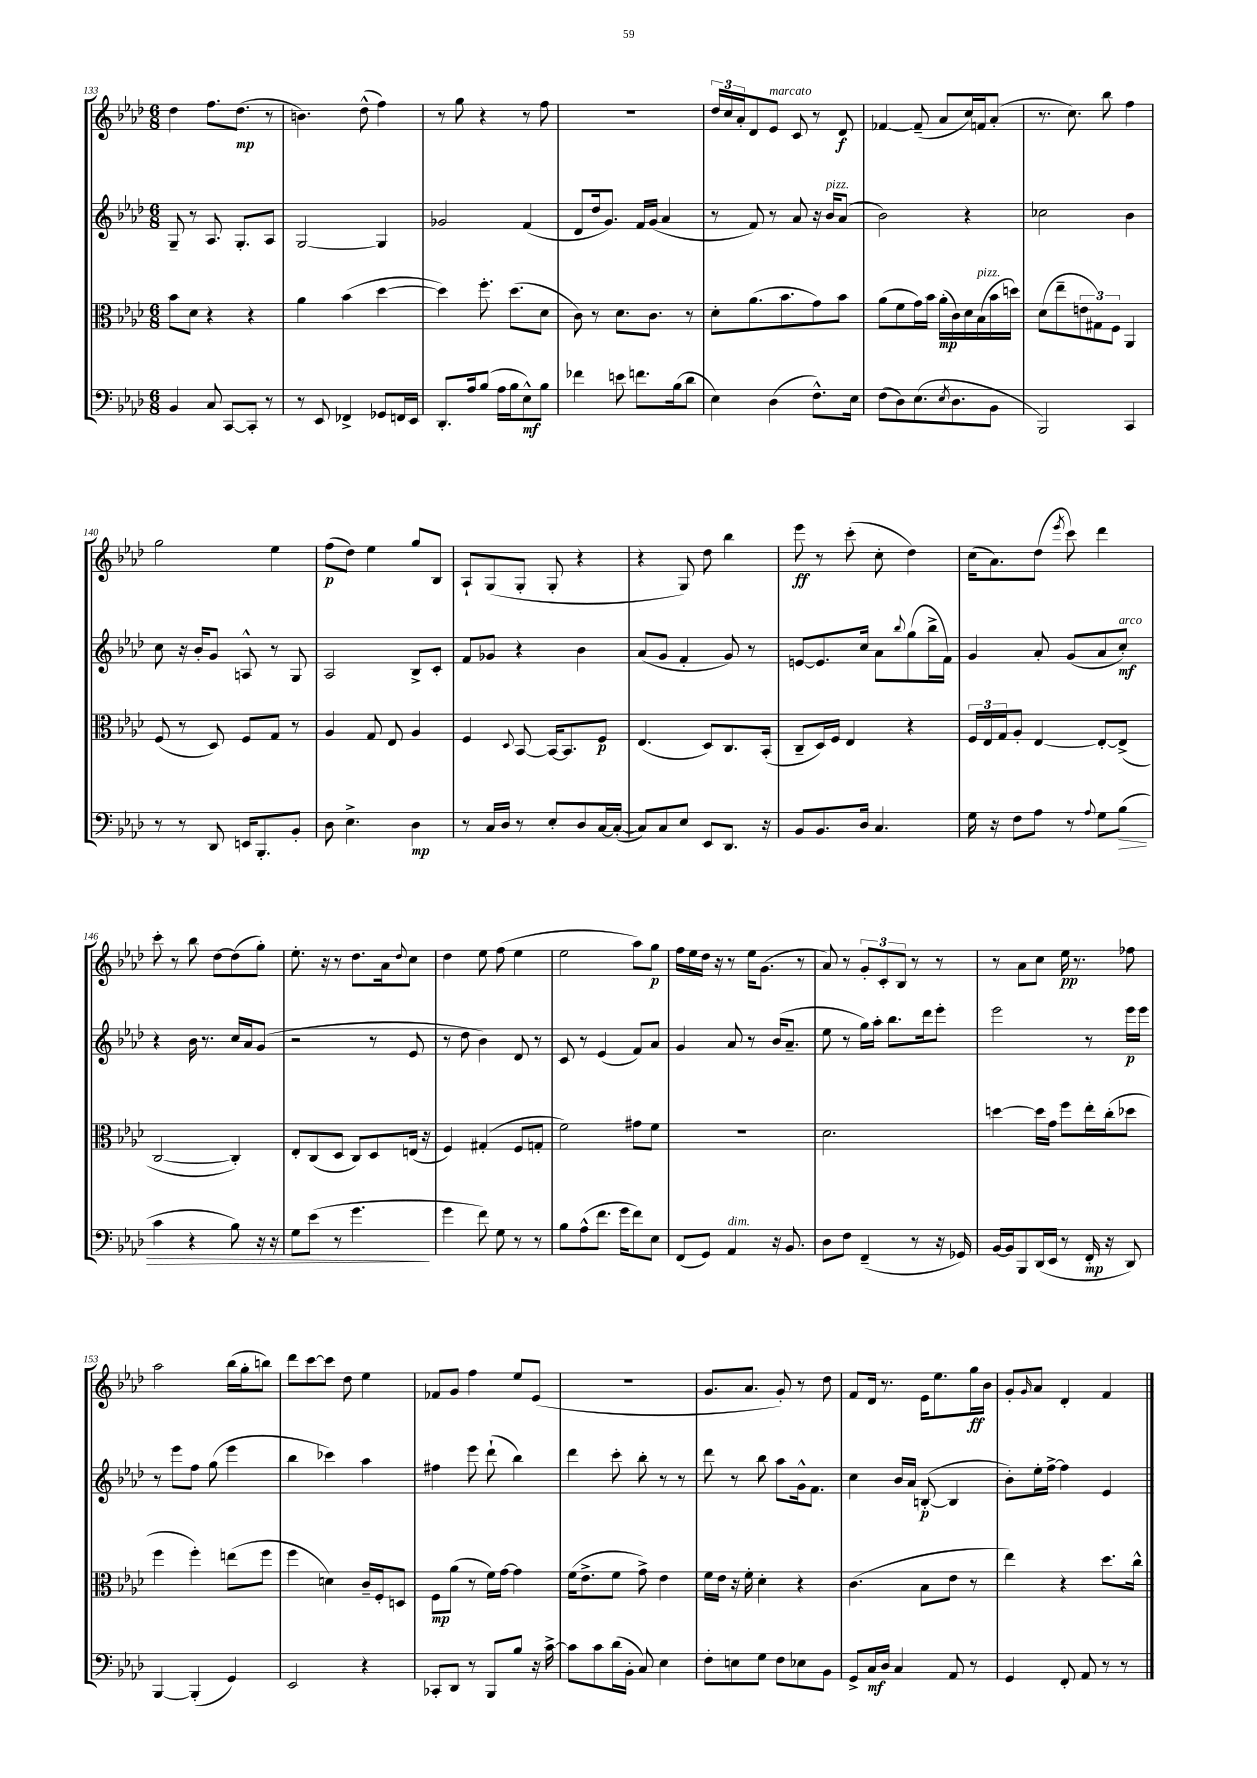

**kern	**kern	**kern	**kern
*staff4	*staff3	*staff2	*staff1
*clefF4	*clefC3	*clefG2	*clefG2
*k[b-e-a-d-]	*k[b-e-a-d-]	*k[b-e-a-d-]	*k[b-e-a-d-]
*M6/8	*M6/8	*M6/8	*M6/8
4BB-/	8b-\L	8G~/	4dd-\
.	8d-\J	8r	.
8C/	4r	8.A-/	8.ff\L
[8CC/L	.	.	.
.	.	8.G'/L	(8.dd-\J
8CC'/]J	4r	.	.
8r	.	8A-/J	8r
=	=	=	=
8r	4a-\	[2G/	4.b\)
8EE-/	.	.	.
4FF-^/	(4b-\	.	.
.	.	.	(8dd-^^\
8GG-/L	[4dd-\	4G/]	4ff\)
16FF/L	.	.	.
16EE-/JJ	.	.	.
=	=	=	=
8.DD-'/L	4dd-\])	2g-/	8r
.	.	.	8gg\
16A-/k	.	.	.
(8B-/J	8.ff'\	.	4r
16A-\LL	.	.	.
16B-\J	(8.dd-\L	.	.
8E-^^\)	.	(4f/	8r
8B-\J	8d-\J	.	8ff\
=	=	=	=
4f-\	8c\)	8d-/L	2.r
.	8r	16dd-/k	.
.	.	8.g/J)	.
8e\	8.d-\L	.	.
8.f\L	.	16f/LL	.
.	8.c\J	(16g/JJ	.
.	.	4a-/	.
(16B-\k	.	.	.
8d-\J	8r	.	.
=	=	=	=
4E-\)	8d-'\L	8r	24dd-/LL
.	.	.	24cc/
.	.	.	24a-'/J
.	(8.a-\	8f/)	8d-/
(4D-\	.	8r	8e-/J
.	8.b-\	.	.
.	.	8a-/	8c/
8.F^^\L)	8g\)	16r	8r
.	.	16b-/LK	.
.	8b-\J	(8a-/J	8d-/
16E-\Jk	.	.	.
=	=	=	=
(8F\L	(8a-\L	2b-\)	[4f-/
8D-\)	8f\	.	.
(8.E-\	16g\L)	.	(8f-~/]
.	16b-\JJ	.	.
.	(16a-'\LL	.	8a-/L
8qE-/	.	.	.
8.D-\	16c\)	.	.
.	16d-\	4r	16cc/L)
.	(16B-\	.	16f/J
8BB-\J	16b-\	.	(8a-'/J
.	16dd\JJ)	.	.
=	=	=	=
2BBB-/)	(8d-\L	2cc-\	8.r
.	8ee-~\	.	.
.	.	.	8.cc\)
.	12e\	.	.
.	12G#\)	.	.
.	.	.	8bb-\
.	12F\J	.	.
4CC/	4AA-/	4b-\	4ff\
=	=	=	=
8r	(8F/	8cc\	2gg\
8r	8r	16r	.
.	.	16b-'/LK	.
8DD-/	8D-/)	8g/J	.
16EE/LK	8F/L	8A^^/	.
8.BBB-'/	.	.	.
.	8G/J	8r	4ee-\
8BB-'/J	8r	8G/	.
=	=	=	=
8D-\	4A-/	2A-/	(8ff\L
4.E-^\	.	.	8dd-\J)
.	8G/	.	4ee-\
.	8E-/	.	.
4D-\	4A-/	8B-^/L	8gg/L
.	.	8c'/J	8B-/J
=	=	=	=
8r	4F/	8f/L	8A-`/L
16C/LL	.	8g-/J	(8G/
16D-/JJ	.	.	.
.	8qqD-/	.	.
8r	[8BB-/	4r	8G'/J
8E-'/L	16BB-/_LK	.	8G'/
.	8.BB-/]	.	.
8D-/	.	4b-\	4r
[16C/L	8F/J	.	.
(16C'/_JJ	.	.	.
=	=	=	=
8C/]L)	(4.E-/	(8a-/L	4r
8C/	.	8g/J	.
8E-/J	.	4f'/	8G/)
8EE-/L	8D-/L)	.	8dd-\
8.DD-/J	8.C/	8g/)	4bb-\
.	.	8r	.
16r	(16BB-'/Jk	.	.
=	=	=	=
8BB-/L	8C~/L	[8e/L	8eee-\
8.BB-/	16D-/L)	8.e/]	8r
.	16F/JJ	.	.
.	4E-/	.	(8ccc'\
16D-/Jk	.	16cc/Jk	.
4.C/	.	8a-\L	8cc'\
.	.	8qqbb-/	.
.	4r	(8gg\	4dd-\)
.	.	16bb-^\L	.
.	.	16f\JJ)	.
=	=	=	=
16G\	24F/LL	4g/	(16cc\LK
.	24E-/	.	.
16r	.	.	8.a-\)
.	24G/J	.	.
8F\L	8A-'/J	.	.
8A-\J	[4E-/	8a-'/	(8dd-\J
.	.	.	8qeee-/
8r	.	(8g/L	8ccc\)
8qqA-/	.	.	.
8G\L	8E-'/_L	8a-/	4ddd-\
(8B-\J	(8E-^/]J	8cc'/J)	.
=	=	=	=
4c\	[2C/	4r	8ccc'\
.	.	.	8r
4r	.	16b-\	8bb-\
.	.	8.r	.
.	.	.	[8dd-\L
8B-\)	4C'/])	16cc/LL	(8dd-\]
.	.	16a-/J	.
16r	.	(8g/J	8gg'\J)
16r	.	.	.
=	=	=	=
8G\L	8E-'/L	2r	8.ee-'\
(8e-\J	(8C/	.	.
.	.	.	16r
8r	8D-/J	.	8r
4.g\	8C/L)	.	8.dd-\L
.	8D-/	8r	.
.	.	.	16a-\k
.	.	.	8qqdd-/
.	(16E/Jk	8e-/	8cc\J
.	16r	.	.
=	=	=	=
4g\	4F/)	8r	4dd-\
.	.	8dd-\	.
8f\)	(4G#'/	4b-\)	8ee-\
8G\	.	.	(8ff\
8r	8F/L	8d-/	4ee-\
8r	8G'/J	8r	.
=	=	=	=
8B-\L	2f\)	8c/	2ee-\
(8A-^^\	.	8r	.
8.f\J	.	(4e-/	.
16g\LK	.	.	.
8f\)	8g#\L	8f/L)	8aa-\L)
8E-\J	8f\J	8a-/J	8gg\J
=	=	=	=
(8FF/L	2.r	4g/	16ff\LL
.	.	.	16ee-\
8GG/J)	.	.	16dd-\JJ
.	.	.	16r
4AA-/	.	8a-/	8r
.	.	8r	16ee-\LK
.	.	.	(8.g\J
16r	.	(16b-/LK	.
8.BB-/	.	8.a-~/J	.
.	.	.	8r
=	=	=	=
8D-\L	2.d-\	8ee-\	8a-/)
8F\J	.	8r	8r
(4FF~/	.	16gg\LL)	12g'/L
.	.	16aa-'\JJ	.
.	.	.	12c'/
.	.	8.bb-\L	.
.	.	.	12B-/J
8r	.	.	8r
.	.	16ddd-\k	.
16r	.	8eee-'\J	8r
16GG-/)	.	.	.
=	=	=	=
[16BB-/LL	[4dd\	2eee-\	8r
16BB-/]J	.	.	.
8BBB-/	.	.	8a-\L
(16DD-/L	16dd\]LL	.	8cc\J
16EE-/JJ	16g\JJ	.	.
8r	8ff\L	.	16ee-\
.	.	.	8.r
16FF'/	16ee-'\L	8r	.
16r	(16cc'\J	.	.
8DD-/)	8dd-\J	16eee-\LL	8ff-\
.	.	16eee-\JJ	.
=	=	=	=
[4BBB-/	4ff\	8r	2aa-\
.	.	8eee-\L	.
(4BBB-'/]	4ff'\)	8ff\J	.
.	.	(8gg\	.
4GG/)	(8ee\L	4eee-\	(16bb-\LL
.	.	.	16gg'\J
.	8ff\J	.	8bb\J)
=	=	=	=
2EE-/	4ff\	4bb-\	8ddd-\L
.	.	.	[8ccc\
.	4d\)	4ccc-\)	8ccc\]J
.	.	.	8dd-\
4r	16c~/LL	4aa-\	4ee-\
.	16F'/J	.	.
.	8D/J	.	.
=	=	=	=
8CC-'/L	8F\L	4ff#\	8f-/L
8DD-/J	(8a-\J	.	8g/J
8r	8r	8eee-\	4ff\
8BBB-/L	16f\LL)	(8ddd-`\	.
.	[16g\JJ	.	.
8B-/J	4g\]	4bb-\)	8ee-/L
16r	.	.	(8e-/J
[16c^\	.	.	.
=	=	=	=
8c\]L	(16f\LK	4ddd-\	2.r
.	8.e-^\	.	.
8c\	.	.	.
(16d-\L	8f\J	8ccc'\	.
16BB-'\JJ	.	.	.
8C/)	8g^\)	8bb-'\	.
4E-\	4e-\	8r	.
.	.	8r	.
=	=	=	=
8F'\L	16f\LL	8ddd-\	8.g/L
.	16e-\JJ	.	.
8E\	16r	8r	.
.	16f'\	.	8.a-/J
8G\J	4d-'\	8bb-\	.
8F\L	.	8aa-\L	8g'/)
8E-\	4r	16g^^\k	8r
.	.	8.f\J	.
8BB-\J	.	.	8dd-\
=	=	=	=
8GG^/L	(4.c\	4cc\	8f/L
16C/L	.	.	16d-/Jk
16D-/JJ	.	.	8.r
4C/	.	16b-/LL	.
.	.	16a-/JJ	.
.	8B-\L	([8B'/	16e-\LK
.	.	.	8.ee-\
8AA-/	8e-\J	4B/]	.
8r	8r	.	16gg\L
.	.	.	16b-\JJ
=	=	=	=
4GG/	4ee-\)	8b-'\L)	8g'/L
.	.	.	16qqg/
.	.	16ee-'\L	8a-/J
.	.	[16ff^\JJ	.
8FF'/	4r	4ff\]	4d-'/
8AA-/	.	.	.
8r	8.dd-\L	4e-/	4f/
8r	.	.	.
.	16cc^^\Jk	.	.
==	==	==	==
*-	*-	*-	*-
